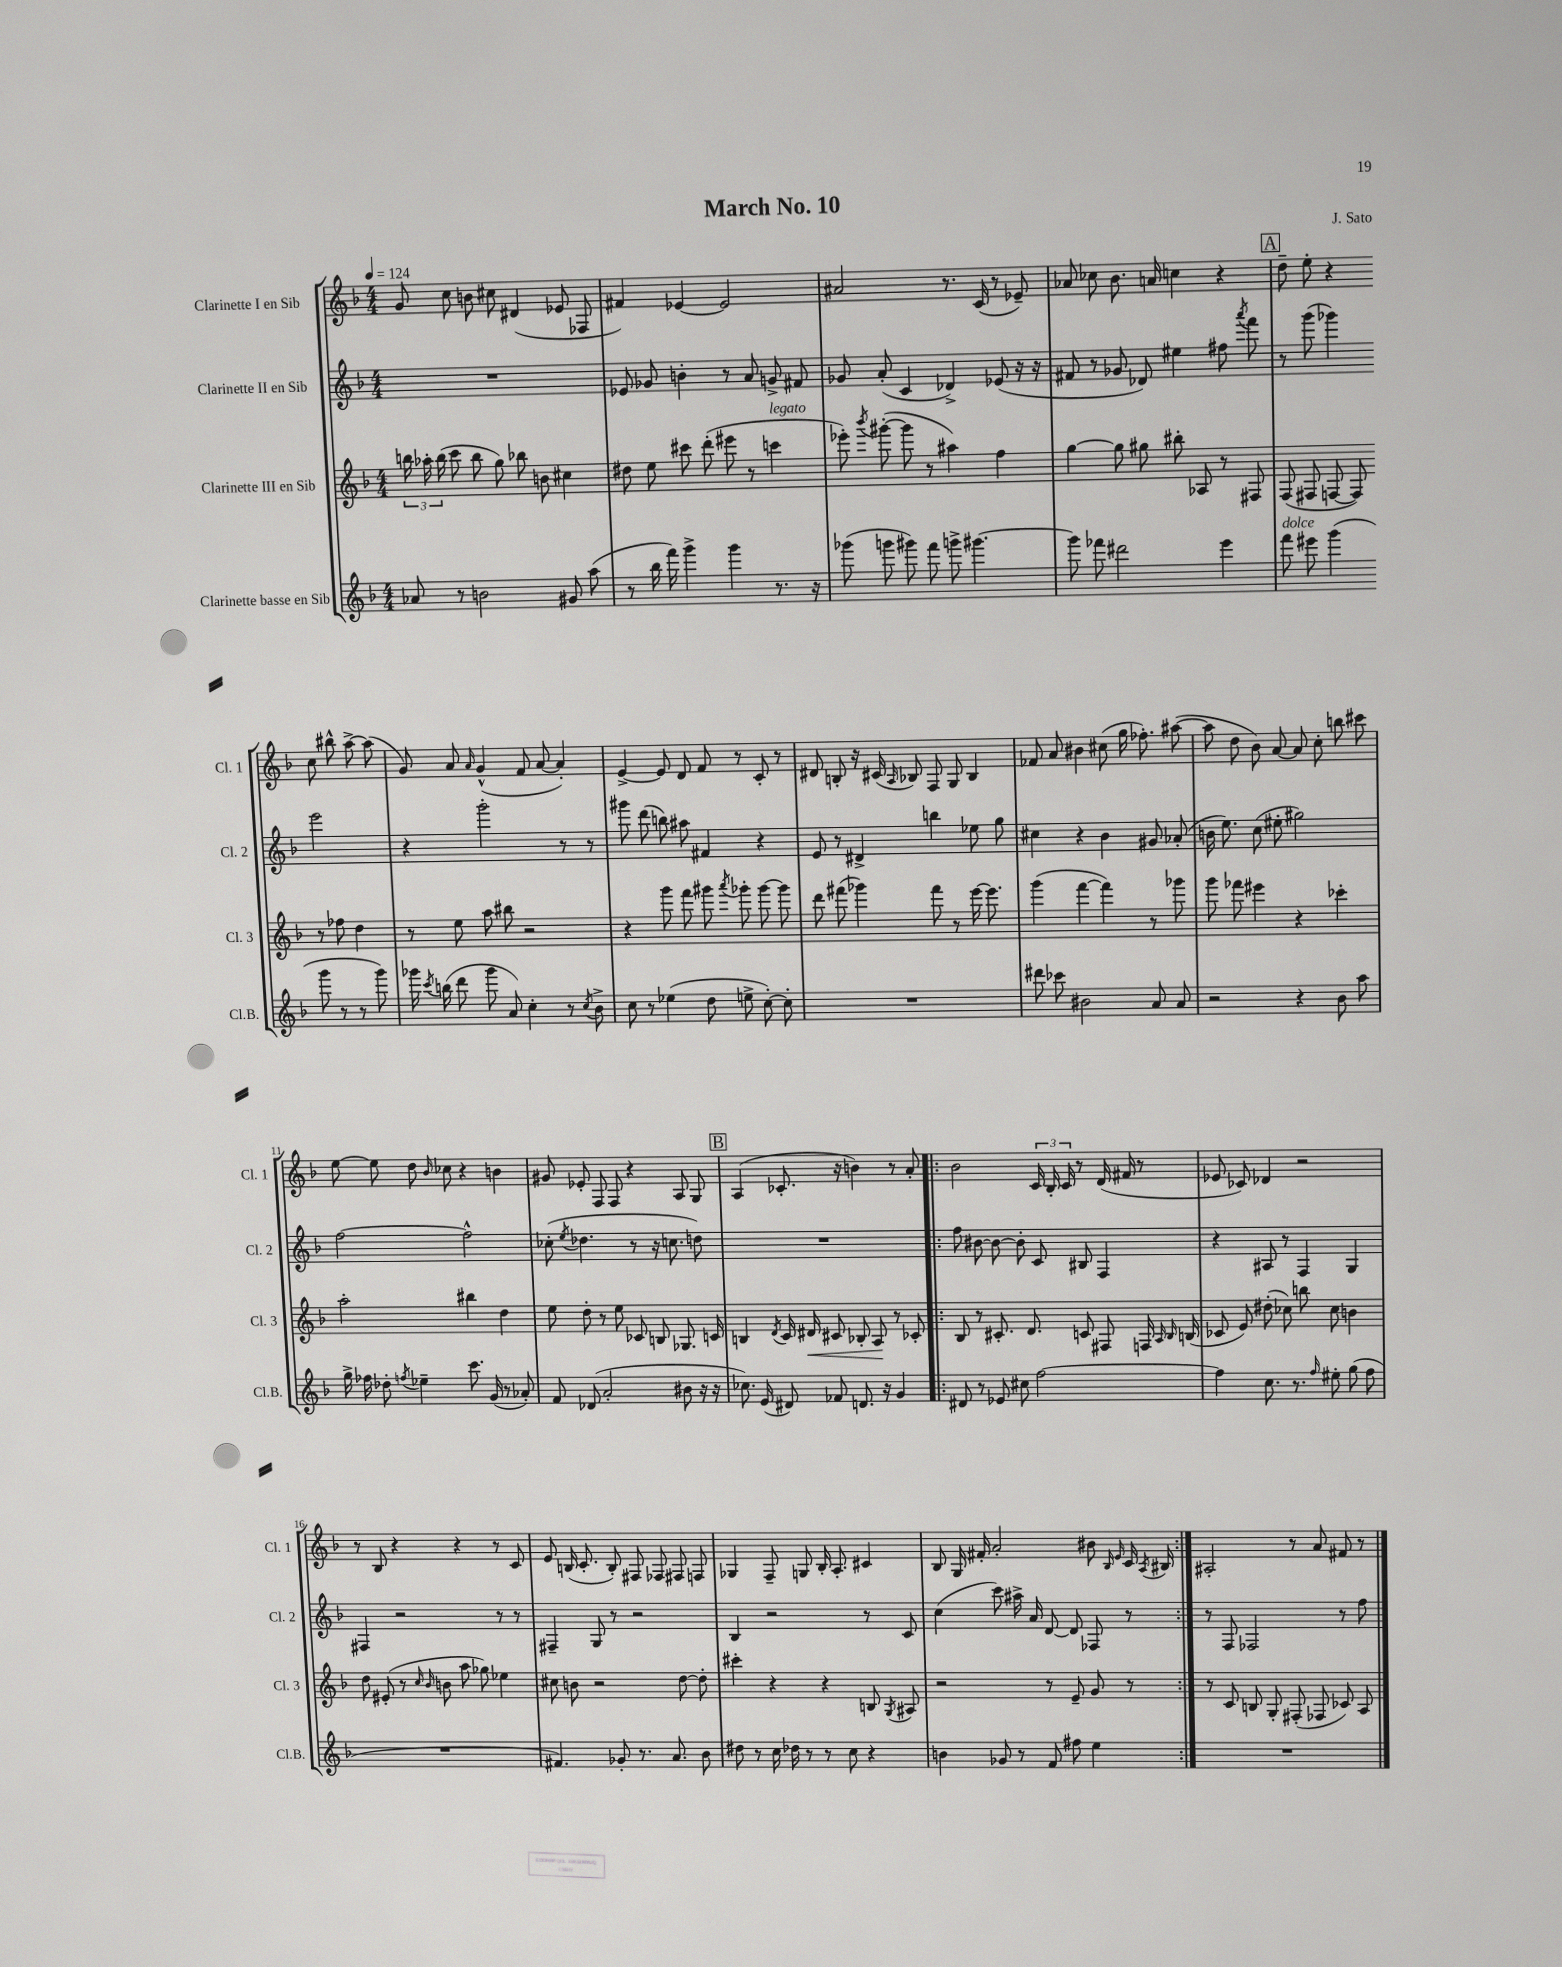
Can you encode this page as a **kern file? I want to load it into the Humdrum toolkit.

**kern	**kern	**dynam	**kern	**kern
*part4	*part3	*part3	*part2	*part1
*staff4	*staff3	*staff3	*staff2	*staff1
*I"Clarinette basse en Sib	*I"Clarinette III en Sib	*	*I"Clarinette II en Sib	*I"Clarinette I en Sib
*I'Cl.B.	*I'Cl. 3	*	*I'Cl. 2	*I'Cl. 1
*clefG2	*clefG2	*	*clefG2	*clefG2
*k[b-]	*k[b-]	*	*k[b-]	*k[b-]
*M4/4	*M4/4	*	*M4/4	*M4/4
*MM124	*MM124	*	*MM124	*MM124
=1	=1	=1	=1	=1
8a-X/	24bbn\	.	1r	8g/
.	24aa-X'\	.	.	.
.	(24bb\	.	.	.
8r	8ccc\	.	.	8cc\
2bn\	8bb\	.	.	8bn\
.	8gg\)	.	.	8cc#X\
.	8bb-X\	.	.	(4d#X/
.	8bn\	.	.	.
8g#X/	4cc#X\	.	.	8e-X/
(8aa\	.	.	.	8F-X/
=2	=2	=2	=2	=2
8r	8dd#X\	.	8e-X/	4f#X/)
16bb-\	8ee\	.	8g-X/	.
16fff\)	.	.	.	.
4ggg^\	8ccc#X\	.	4bn'\	[4e-X/
.	(8ddd'\	.	.	.
4ggg\	8eee#X\	.	8r	2e-/]
.	8r	.	8a/	.
!	!LO:TX:a:i:t=legato	!	!	!
8.r	4cccn\	.	8gn^/	.
.	.	.	8f#X/	.
16r	.	.	.	.
=3	=3	=3	=3	=3
(8ggg-X\	8eee-X'\)	.	8g-X/	2a#X/
.	8qbbb-/	.	.	.
8gggn\	([8ggg#X'\	.	(8a'/	.
8ggg#X\)	8ggg#\]	.	4c/	.
8fff\	8r	.	.	.
8gggn^\	4aa#X\)	.	4d-X^/)	8.r
[4.ggg#X\	.	.	.	.
.	.	.	.	(16c/
.	4ff\	.	(8e-X/	8r
.	.	.	16r	8e-X~/)
.	.	.	16r	.
=4	=4	=4	=4	=4
8ggg#\]	[4gg\	.	8f#X/	8a-X/
8fff-X\	.	.	8r	8cc-X\
2ddd#X\	8gg\]	.	8g-X/	8.b-\
.	8gg#X\	.	8d-X/)	.
.	.	.	.	16an/
.	8bb#X'\	.	4ee#X\	4ccn\
.	8A-X/	.	.	.
4eee\	8r	.	8ff#X\	4r
.	.	.	8qaaa/	.
.	8F#X/	.	8fff\	.
!!LO:REH:place=s1:t=A
=5	=5	=5	=5	=5
!LO:TX:a:i:t=dolce	!	!	!	!
8fff\	(8F/	.	8r	8dd~\
8eee#X\	8F#X/	.	(8ggg\	8ee'\
(4ggg\	[8Fn/	.	4ggg-X\)	4r
.	8F/])	.	.	.
8ggg\	8r	.	2eee\	8cc\
8r	8ff-X\	.	.	8bb#X^^\
8r	4dd\	.	.	[8aa^\
8ggg\)	.	.	.	(8aa\]
!!LO:LB:g=z
=6	=6	=6	=6	=6
16ggg-X\	8r	.	4r	8g/)
8qccc/	.	.	.	.
(16bbn\	.	.	.	.
8ddd\	8ee\	.	.	8a/
.	.	.	.	16qqa/
8ggg-\	8aa\	.	2ggg'\	(4g^^/
8a/)	8bb#X\	.	.	.
4cc'\	2r	.	.	8f/
.	.	.	.	[8a/
8r	.	.	8r	4a'/])
8qcc/	.	.	.	.
8b-^\	.	.	8r	.
=7	=7	=7	=7	=7
8cc\	4r	.	8ggg#X\	[4e^/
8r	.	.	(8ddd\	.
(4ee-X\	8ggg\	.	8bbn\)	8e/]
.	8fff\	.	8aa#X\	8d/
8dd\	8ggg#X\	.	4f#X/	8f/
.	8qaaa/	.	.	.
8een^\	8ggg-X'\	.	.	8r
[8cc'\)	[8ggg-\	.	4r	8c'/
8cc'\]	8ggg-\]	.	.	8r
=8	=8	=8	=8	=8
1r	8ddd\	.	8e/	8d#X/
.	(8fff#X\	.	8r	8Bn'/
.	4ggg-X\)	.	4d#X^/	16r
.	.	.	.	(16c#X/
.	.	.	.	16qqA/
.	.	.	.	8B-X/)
.	8fff#\	.	4bbn\	8F/
.	8r	.	.	8G/
.	[16eee\	.	8ee-X\	4B-/
.	8.eee\]	.	.	.
.	.	.	8gg\	.
=9	=9	=9	=9	=9
8ddd#X\	(4ggg\	.	4cc#X\	8f-X/
8ccc-X\	.	.	.	8a/
2b#X\	[4fff\	.	4r	4b#X\
.	4fff\])	.	4b-\	(8cc#X\
.	.	.	.	16gg\
.	.	.	.	8.ff-X'\)
8a/	8r	.	8g#X/	.
8a/	8ggg-X\	.	(8a-X'/	([8aa#X\
=10	=10	=10	=10	=10
2r	8ggg\	.	16bn\	8aa#\]
.	.	.	8.ee\)	.
.	8fff-X\	.	.	8dd\
.	4eee#X\	.	(8cc\	8b-\)
.	.	.	8ee#X'\	[8a/
4r	4r	.	2gg#X\)	8a/]
.	.	.	.	8cc'\
8b-\	4ccc-X'\	.	.	8bbn\
8aa\	.	.	.	8ccc#X\
!!LO:LB:g=z
=11	=11	=11	=11	=11
16gg^\	2aa'\	.	[2ff\	[8ee\
16ff-X\	.	.	.	.
8dd-X'\	.	.	.	8ee\]
8qffn/	.	.	.	.
4ee-X~\	.	.	.	8dd\
.	.	.	.	16qqb-/
.	.	.	.	8cc-X\
8.ccc\	4bb#X\	.	2ff^^\]	4r
(16g/	.	.	.	.
8r	4dd\	.	.	4bn\
8a-X'/)	.	.	.	.
=12	=12	=12	=12	=12
8f/	8ee\	.	(8cc-X'\	8g#X/
.	.	.	8qee/	.
(8d-X/	8dd'\	.	4.dd-X\	8e-X'/
2a'/	8r	.	.	8F/
.	8ee\	.	.	8F/
.	8c-X/	.	8r	4r
.	8Bn/	.	16r	.
.	.	.	8.ccn\	.
8b#X\	8.G-X/	.	.	8A/
16r	.	.	8ddn\)	8G/
16r	16cn/	.	.	.
!!LO:REH:place=s1:t=B
=13	=13	=13	=13	=13
8.cc-X\)	4Bn/	.	1r	(4A/
(16e/	.	.	.	.
.	8qd/	.	.	.
8d#X/)	16c/	.	.	8.c-X'/
!	!	!LO:HP:b	!	!
.	16d#X/	<	.	.
8f-X/	8c#X/	.	.	.
.	.	.	.	16r
8.dn/	8B-X'/	.	.	4bn\)
.	8A/	.	.	.
16r	.	.	.	.
4g/	8r	[	.	8r
.	8c-X'/	.	.	8a'/
=14!|:	=14!|:	=14!|:	=14!|:	=14!|:
8d#X/	8B-/	.	8ff\	2b-\
8r	8r	.	[8b#X\	.
8e-X/	8.c#X'/	.	8b#\_	.
8cc#X\	.	.	8b#'\]	.
.	8.d/	.	.	.
[2ff\	.	.	8c/	24c/
.	.	.	.	24B-'/
.	.	.	.	24c/
.	8cn/	.	8B#X/	8r
.	8F#X/	.	4F/	(16d/
.	.	.	.	16f#X/
.	16Fn/	.	.	8r
.	16qqA/	.	.	.
.	16qqB-/	.	.	.
.	(16Bn/	.	.	.
=15	=15	=15	=15	=15
4ff\]	8c-X/	.	4r	8e-X/
.	8e/)	.	.	8c-X/)
8.cc\	(8dd#X'\	.	8A#X/	4d-X/
.	8cc-X\)	.	8r	.
8.r	.	.	.	.
.	8bbn\	.	4F/	2r
16qqff/	.	.	.	.
8ee#X'\	8cc-\	.	.	.
(8gg\	4bn\	.	4G/	.
8ff\	.	.	.	.
!!LO:LB:g=z
=16	=16	=16	=16	=16
1r	8dd\	.	4F#X/	8r
.	(8e#X'/	.	.	8B-/
.	8r	.	2r	4r
.	16qqcc/	.	.	.
.	16qqb-/	.	.	.
.	8bn\	.	.	.
.	8aa\	.	.	4r
.	8gg-X\)	.	.	.
.	4ee-X\	.	8r	8r
.	.	.	8r	8c/
=17	=17	=17	=17	=17
4.f#X/)	8cc#X\	.	4F#X~/	8e/
.	8bn\	.	.	(16Bn/
.	.	.	.	8.c'/
.	2r	.	8G/	.
8g-X'/	.	.	8r	8B'/)
8.r	.	.	2r	8F#X/
.	.	.	.	8F-X/
8.a/	.	.	.	.
.	[8dd\	.	.	8F#X/
8b-\	8dd'\]	.	.	8Fn/
=18	=18	=18	=18	=18
8dd#X\	4ccc#X'\	.	4B-/	4G-X/
8r	.	.	.	.
16cc\	4r	.	2r	8F~/
16dd-X\	.	.	.	.
8r	.	.	.	8Gn/
8r	4r	.	.	16B-'/
.	.	.	.	8.A'/
8cc\	.	.	.	.
4r	8Bn/	.	8r	4c#X/
.	8qG/	.	.	.
.	8A#X/	.	8c/	.
=19	=19	=19	=19	=19
4bn\	2r	.	(4cc\	8B-/
.	.	.	.	16G/
.	.	.	.	16f#X'/
8g-X/	.	.	8ccc\)	2a'/
8r	.	.	16aa#X^\	.
.	.	.	16a/	.
8f/	8r	.	[8d/	.
8ff#X\	8e~/	.	8d/]	.
4ee\	8g/	.	8F-X/	8b#X\
.	.	.	.	16qqB-/
.	.	.	.	16qqe/
.	8r	.	8r	16c/
.	.	.	.	8qA/
.	.	.	.	16B#X/
=20:|!	=20:|!	=20:|!	=20:|!	=20:|!
1r	8r	.	8r	2A#X'/
.	8c/	.	8F/	.
.	8Bn/	.	2F-X/	.
.	8G'/	.	.	.
.	(8F#X'/	.	.	8r
.	8F-X/	.	.	8a/
.	8c-X/)	.	8r	8f#X/
.	8A/	.	8ff\	8r
==	==	==	==	==
*-	*-	*-	*-	*-
